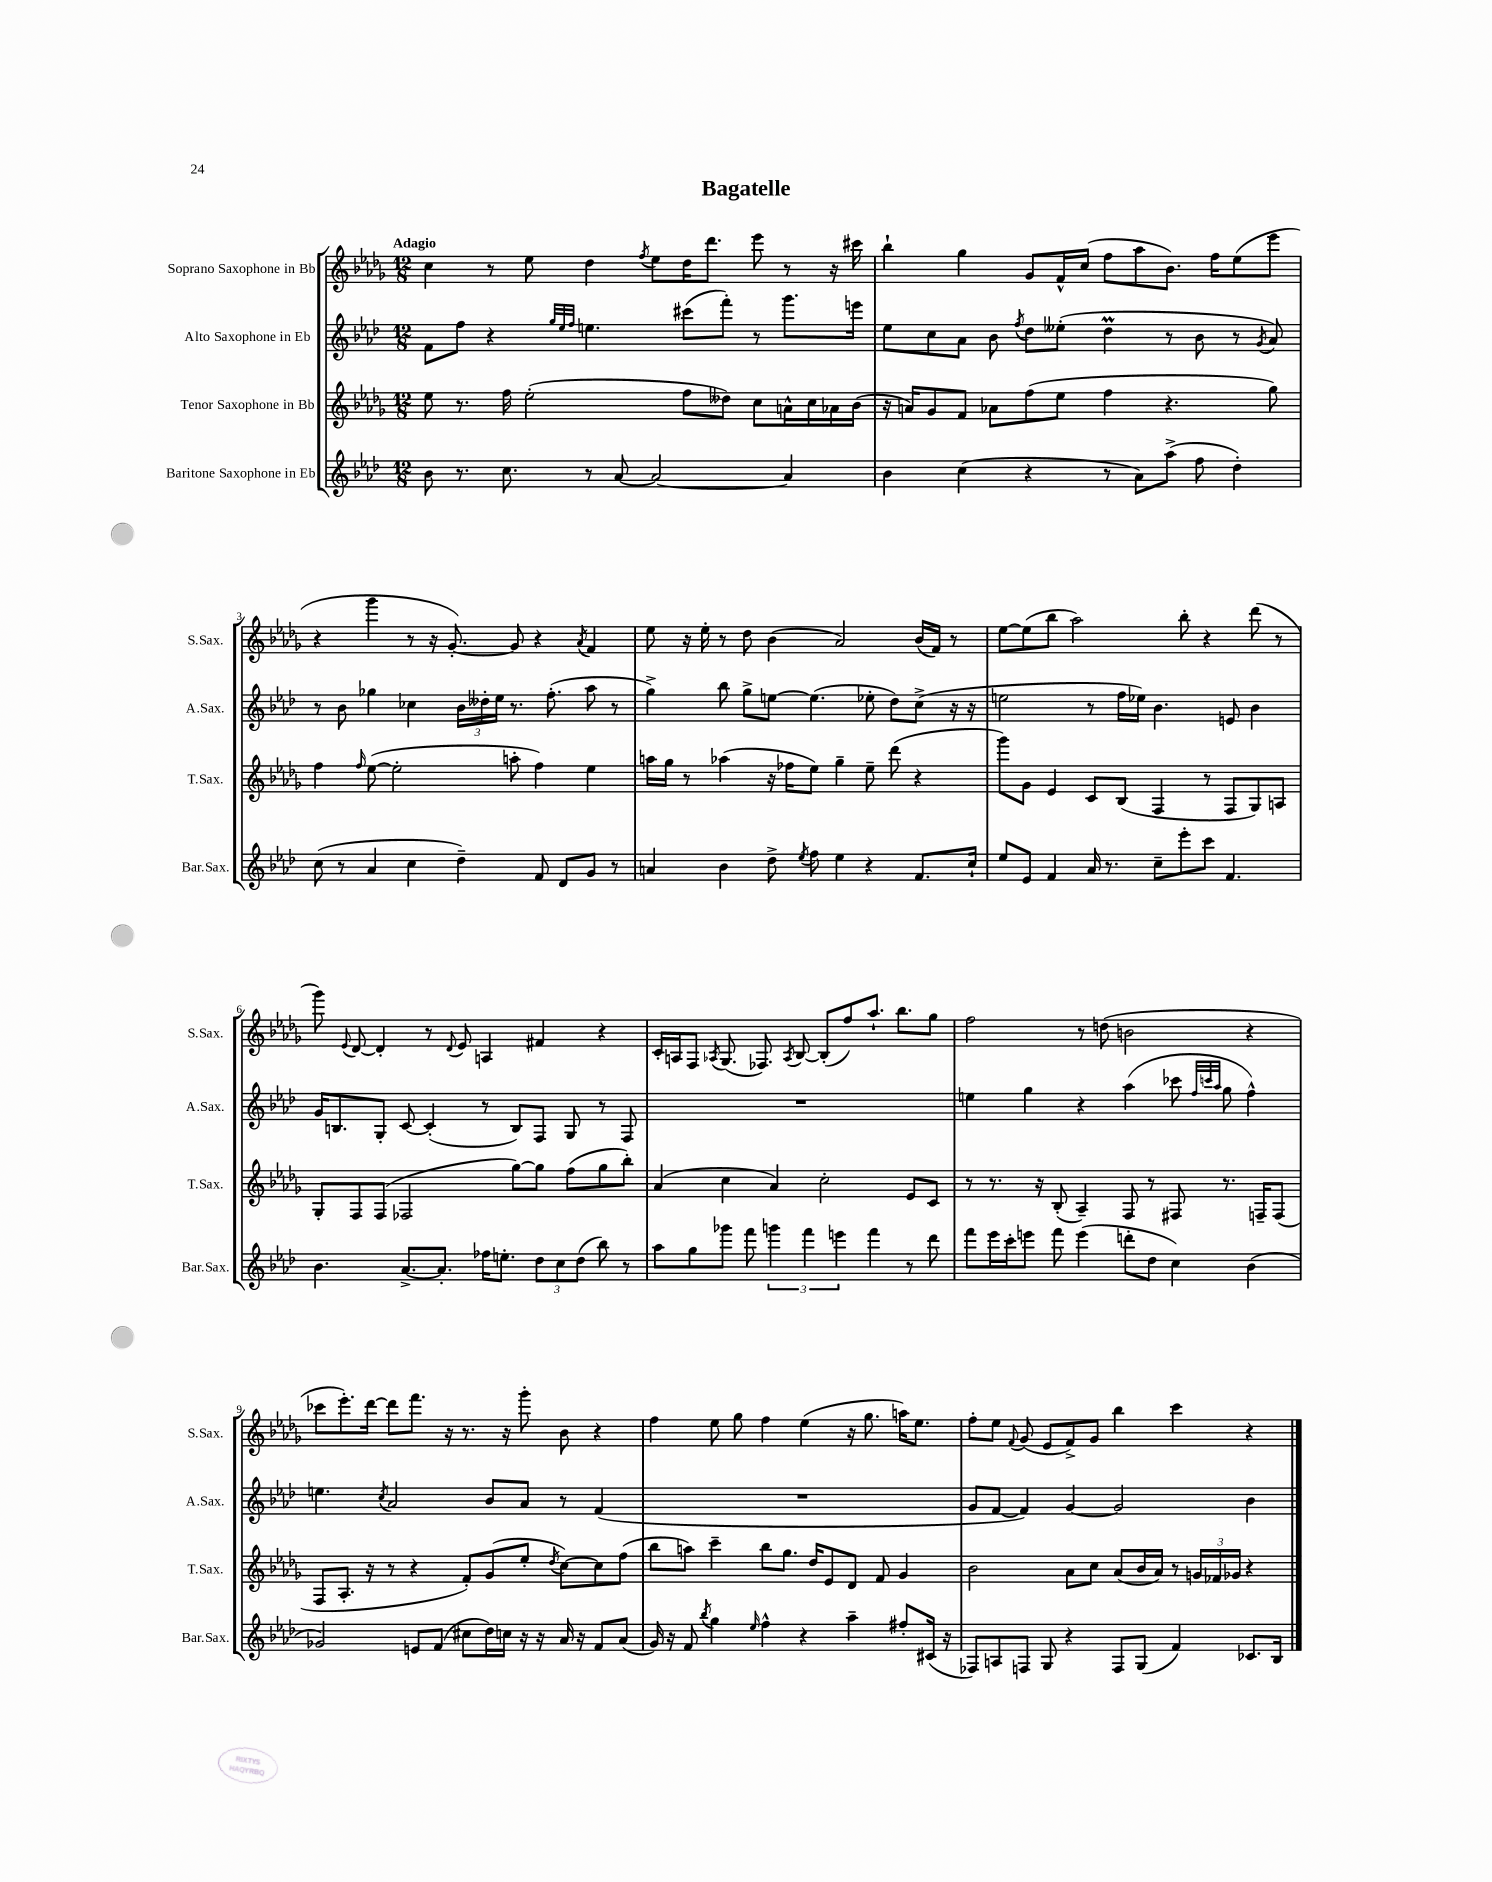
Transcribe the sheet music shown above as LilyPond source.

\header { title = "Bagatelle" }
<<
\new StaffGroup <<
\new Staff = "s0" \with { instrumentName = "Soprano Saxophone in Bb" shortInstrumentName = "S.Sax." } {
    \clef treble \key des \major \numericTimeSignature \time 12/8 \tempo "Adagio"
    \autoBeamOff c''4 r8 ees''8 des''4 \acciaccatura { f''8 } ees''8[ des''16 des'''8.] ees'''8 r8 r16 cis'''16 |
    bes''4-! ges''4 ges'8[ f'16-^ c''16]( f''8[ aes''8 bes'8.]) f''16[ ees''8( ees'''8] |
    r4 ges'''4 r8 r16 ges'8.~-.) ges'8 r4 \acciaccatura { aes'8 } f'4 |
    ees''8 r16 ees''16-. r8 des''8 bes'4( aes'2) bes'16[( f'16]) r8 |
    ees''8[~ ees''8( bes''8] aes''2) bes''8-. r4 des'''8( r8 |
    ges'''8) \appoggiatura { ees'8 } des'8~ des'4-. r8 \appoggiatura { des'8 } ees'8 a4 fis'4 r4 |
    c'16[-. a16 f8] \acciaccatura { aes8 } ges8.( fes8.) \acciaccatura { aes8 } bes8~ bes8[-.( f''8) aes''8.]-! bes''8.[ ges''8] |
    f''2 r8 d''8( b'2 r4 |
    ces'''8[ ees'''8.-.) des'''16]~ des'''8[ f'''8.] r16 r8. r16 ges'''8-. bes'8 r4 |
    f''4 ees''8 ges''8 f''4 ees''4( r16 ges''8. a''16[) ees''8.] |
    f''8[-. ees''8] \appoggiatura { f'8 } ges'8( ees'8[ f'8->) ges'8] bes''4 c'''4 r4 \bar "|." |
}
\new Staff = "s1" \with { instrumentName = "Alto Saxophone in Eb" shortInstrumentName = "A.Sax." } {
    \clef treble \key aes \major \numericTimeSignature \time 12/8
    \autoBeamOff f'8[ f''8] r4 \grace { g''32[ ees''32 f''32] } e''4. cis'''8[( f'''8]-.) r8 g'''8.[ e'''16] |
    ees''8[ c''8 aes'8] bes'8 \acciaccatura { f''8 } des''8[ eeses''8]-.( des''4\prall r8 bes'8 r8 \acciaccatura { g'8 } aes'8) |
    r8 bes'8 ges''4 ces''4 \tuplet 3/2 { bes'16[ deses''16-. ees''16] } r8. f''8.-.( aes''8 r8 |
    g''4->) bes''8 g''8[-> e''8]~ e''4.( ees''8-. des''8[) c''8]->( r16 r16 |
    e''2 r8 f''16[ ees''16]) bes'4. e'8 bes'4 |
    g'16[ b8. g8]-. c'8~ c'4-.( r8 b8[) f8] g8 r8 f8 |
    R1. |
    e''4 g''4 r4 aes''4( ces'''8 \grace { f''32[ c'''32 aes''32] } g''8 f''4-^) |
    e''4. \acciaccatura { c''8 } aes'2 bes'8[ aes'8] r8 f'4( |
    R1. |
    g'8[ f'8]~ f'4) g'4~ g'2 bes'4 \bar "|." |
}
\new Staff = "s2" \with { instrumentName = "Tenor Saxophone in Bb" shortInstrumentName = "T.Sax." } {
    \clef treble \key des \major \numericTimeSignature \time 12/8
    \autoBeamOff ees''8 r8. f''16 ees''2-.( f''8[ deses''8]) c''8[ a'16-^ c''16 aes'16 bes'16]( |
    r16 a'16[) ges'8 f'8] aes'8[ f''8( ees''8] f''4 r4. ges''8) |
    f''4 \grace { f''16 } ees''8~( ees''2-. a''8-. f''4) ees''4 |
    a''16[ ges''16] r8 aes''4( r16 fes''16[ ees''8]) ges''4-- ees''8-- des'''8( r4 |
    ges'''8[) ges'8] ees'4 c'8[ bes8]( f4 r8 f8[ ges8) a8] |
    ges8[-. f8 f8]( fes2 ges''8[~) ges''8] f''8[( ges''8 bes''8]-.) |
    aes'4( c''4 aes'4) c''2-. ees'8[ c'8] |
    r8 r8. r16 bes8-.( aes4--) f8 r8 fis8 r8. f16[-- f8]( |
    f8[ aes8.]-. r16 r8 r4 f'8[-.) ges'8( ees''8]-. \acciaccatura { des''8 } c''8[~) c''8 f''8]( |
    bes''8[ a''8]) c'''4-- bes''8[ ges''8.] des''16[ ees'8 des'8] f'8 ges'4 |
    bes'2 aes'8[ c''8] aes'8[( bes'16 aes'16]) r8 \tuplet 3/2 { g'16[ fes'16 ges'16] } r4 \bar "|." |
}
\new Staff = "s3" \with { instrumentName = "Baritone Saxophone in Eb" shortInstrumentName = "Bar.Sax." } {
    \clef treble \key aes \major \numericTimeSignature \time 12/8
    \autoBeamOff bes'8 r8. c''8. r8 aes'8~ aes'2~ aes'4 |
    bes'4 c''4( r4 r8 aes'8[) aes''8]->( f''8 des''4-.) |
    c''8( r8 aes'4 c''4 des''4--) f'8 des'8[ g'8] r8 |
    a'4 bes'4 des''8-> \acciaccatura { ees''8 } f''8 ees''4 r4 f'8.[ c''16]-! |
    ees''8[ ees'8] f'4 aes'16 r8. c''8[-- ees'''8-. c'''8] f'4. |
    bes'4. aes'8.[~-> aes'8.]-. fes''16[ e''8.]-. \tuplet 3/2 { des''8[ c''8 des''8]( } bes''8) r8 |
    aes''8[ g''8 ges'''8] f'''8 \tuplet 3/2 { g'''4 f'''4 e'''4 } f'''4 r8 des'''8 |
    f'''8[ ees'''16 c'''16-. e'''8] f'''8 e'''4( d'''8[-. des''8] c''4) bes'4( |
    ges'2) e'8[ f'8]( cis''8[ des''16) c''16] r16 r16 aes'16 r16 f'8[ aes'8]( |
    g'16) r16 f'8 \acciaccatura { bes''8 } g''4 \grace { ees''16 } f''4-^ r4 aes''4-- fis''8[-. cis'16]( r16 |
    fes8[) a8 f8] g8 r4 f8[ g8]( f'4) ces'8.[ bes16] \bar "|." |
}
>>
>>
